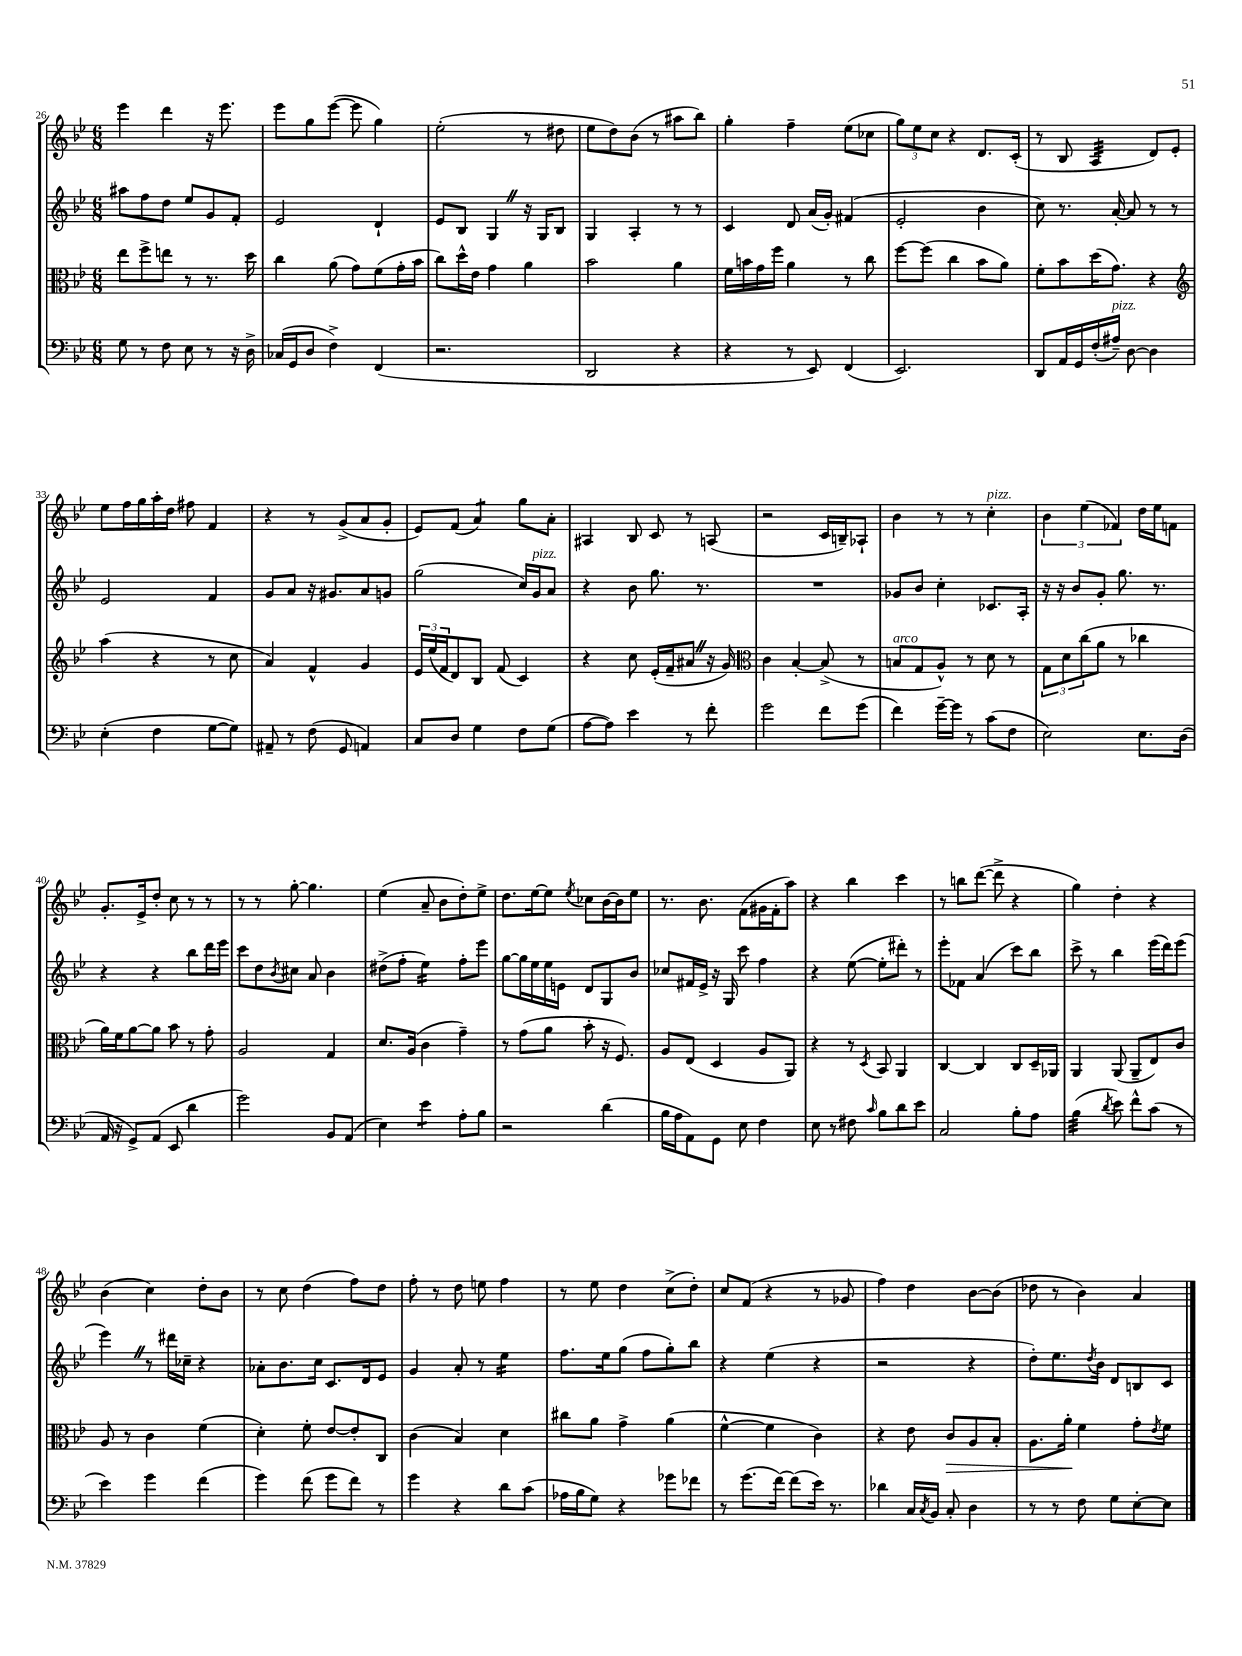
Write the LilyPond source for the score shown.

<<
\new StaffGroup <<
\new Staff = "s0" {
    \clef treble \key bes \major \numericTimeSignature \time 6/8
    ees'''4 d'''4 r16 ees'''8. |
    ees'''8 g''8 ees'''8~( ees'''8 g''4) |
    ees''2-.( r8 dis''8 |
    ees''8 d''8) bes'8( r8 ais''8 bes''8) |
    g''4-. f''4-- ees''8( ces''8 |
    \tuplet 3/2 { g''8) ees''8 c''8 } r4 d'8. c'16-.( |
    r8 bes8 a4:32 d'8) ees'8-. |
    ees''8 f''16 g''16 a''16-. d''16 fis''8 f'4 |
    r4 r8 g'8->( a'8 g'8-. |
    ees'8) f'8( a'4:8) g''8 a'8-. |
    ais4 bes8 c'8 r8 a8( |
    r2 c'16 b16--) aes8-! |
    bes'4 r8 r8 c''4-.^\markup { \italic "pizz." } |
    \tuplet 3/2 { bes'4 ees''4( fes'4) } d''16 ees''16 f'8 |
    g'8.-. ees'16-> d''8-. c''8 r8 r8 |
    r8 r8 g''8~-. g''4. |
    ees''4( a'8-- bes'8 d''8-.) ees''8-> |
    d''8. ees''16~ ees''8 \acciaccatura { ees''8 } ces''8 bes'16~ bes'16 ees''8 |
    r8. bes'8. f'8( gis'16 f'16-. a''8) |
    r4 bes''4 c'''4 |
    r8 b''8 d'''8~( d'''8-> r4 |
    g''4) d''4-. r4 |
    bes'4( c''4) d''8-. bes'8 |
    r8 c''8 d''4( f''8) d''8 |
    f''8-. r8 d''8 e''8 f''4 |
    r8 ees''8 d''4 c''8->( d''8-.) |
    c''8 f'8( r4 r8 ges'8 |
    f''4) d''4 bes'8~ bes'8( |
    des''8 r8 bes'4) a'4 \bar "|." |
}
\new Staff = "s1" {
    \clef treble \key bes \major \numericTimeSignature \time 6/8
    ais''8 f''8 d''8 ees''8 g'8 f'8-. |
    ees'2 d'4-! |
    ees'8 bes8 g4 \once \override BreathingSign.text = \markup { \musicglyph "scripts.caesura.straight" } \breathe r16 g16 bes8 |
    g4 a4-. r8 r8 |
    c'4 d'8 a'16( g'16-.) fis'4( |
    ees'2-. bes'4 |
    c''8) r8. a'16~-. a'8 r8 r8 |
    ees'2 f'4 |
    g'8 a'8 r16 gis'8. a'8 g'8 |
    g''2( c''16) g'16^\markup { \italic "pizz." } a'8 |
    r4 bes'8 g''8. r8. |
    R2. |
    ges'8 bes'8 c''4-. ces'8. a16-. |
    r16 r16 bes'8 g'8-. g''8. r8. |
    r4 r4 bes''8 d'''16 ees'''16 |
    c'''8 d''8 \acciaccatura { bes'8 } cis''8 a'8 bes'4 |
    dis''8->( f''8-. ees''4:16) f''8-. ees'''8 |
    g''8~ g''16 ees''16 ees''16 e'16 d'8 g8 bes'8 |
    ces''8 fis'16 ees'16-> r16 g16 c'''8 f''4 |
    r4 ees''8~( ees''8-. dis'''8-.) r8 |
    ees'''8-. fes'8 a'4( c'''8) bes''8 |
    c'''8-> r8 bes''4 ees'''16( d'''16) ees'''8( |
    ees'''4) \once \override BreathingSign.text = \markup { \musicglyph "scripts.caesura.straight" } \breathe r8 dis'''16 ces''16-- r4 |
    aes'8-. bes'8. c''16 c'8. d'16 ees'8 |
    g'4 a'8-. r8 ees''4:16 |
    f''8. ees''16 g''8( f''8 g''8-.) bes''8 |
    r4 ees''4( r4 |
    r2 r4 |
    d''8-.) ees''8. \acciaccatura { d''8 } bes'16 d'8 b8 c'8 \bar "|." |
}
\new Staff = "s2" {
    \clef alto \key bes \major \numericTimeSignature \time 6/8
    ees''8 f''8-> e''8 r8 r8. d''16 |
    c''4 a'8( g'8) f'8( g'16-. bes'16 |
    c''8) d''16-^ ees'16 g'4 a'4 |
    bes'2 a'4 |
    f'16 b'16 g'16 f''16 a'4 r8 c''8 |
    f''8~ f''8( c''4 bes'8 a'8) |
    f'8-. bes'8 d''16( g'8.) r4 |
    \clef treble a''4( r4 r8 c''8 |
    a'4) f'4-^ g'4 |
    \tuplet 3/2 { ees'16 ees''16( f'16 } d'8) bes8 f'8( c'4) |
    r4 c''8 ees'16-.( f'16-- ais'8 \once \override BreathingSign.text = \markup { \musicglyph "scripts.caesura.straight" } \breathe r16 g'16) |
    \clef alto c'4 bes4~-. bes8->( r8 |
    b8^\markup { \italic "arco" } g8 a8-^) r8 d'8 r8 |
    \tuplet 3/2 { g8 d'8 c''8( } a'8 r8 ces''4 |
    a'16) f'16 a'8~ a'8 bes'8 r8 g'8-. |
    a2 g4 |
    d'8. a16( c'4 g'4--) |
    r8 g'8( a'8 bes'8-. r16 f8.) |
    a8 ees8( d4 a8 a,8) |
    r4 r8 \acciaccatura { d8 } bes,8 a,4 |
    c4~ c4 c8 d16-- aes,16 |
    a,4 a,8( a,8-- ees8) c'8 |
    a8 r8 c'4 f'4( |
    d'4-.) f'8-. ees'8~ ees'8-. c8 |
    c'4( bes4) d'4 |
    cis''8 a'8 g'4-> a'4( |
    f'4~-^ f'4 c'4) |
    r4 ees'8 c'8\> a8 bes8-. |
    a8. a'16-.\! f'4 g'8-. \acciaccatura { ees'8 } f'8 \bar "|." |
}
\new Staff = "s3" {
    \clef bass \key bes \major \numericTimeSignature \time 6/8
    g8 r8 f8 ees8 r8 r16 d16-> |
    ces16( g,16 d8 f4->) f,4( |
    r2. |
    d,2 r4 |
    r4 r8 ees,8) f,4( |
    ees,2.) |
    d,8 a,16 g,16 f16-.( ais16--^\markup { \italic "pizz." }) d8~ d4 |
    ees4-.( f4 g8~ g8) |
    ais,8-- r8 f8( g,8 a,4) |
    c8 d8 g4 f8 g8( |
    a8~ a8) ees'4 r8 f'8-. |
    g'2 f'8 g'8( |
    f'4) g'16~-- g'16 r8 c'8( f8 |
    ees2) ees8. d16( |
    a,16 r16 g,8->) a,8( ees,8 d'4 |
    g'2) bes,8 a,8( |
    ees4) ees'4:8 a8-. bes8 |
    r2 d'4( |
    bes16 a16 a,8) g,8 ees8 f4 |
    ees8 r8 fis8 \grace { c'16 } bes8 d'8 ees'8 |
    c2 bes8-. a8 |
    bes4:32( \acciaccatura { d'8 } ees'8) f'8-^ c'8( r8 |
    ees'4) g'4 f'4( |
    g'4) f'8( g'8 f'8) r8 |
    g'4 r4 d'8 c'8( |
    aes16 bes16 g8) r4 ges'8 fes'8 |
    r8 g'8.( f'16~) f'8( ees'16) r8. |
    des'4 c16 \acciaccatura { c8 } bes,16 c8-. d4 |
    r8 r8 f8 g8 ees8~-. ees8 \bar "|." |
}
>>
>>
\layout { \context { \Score currentBarNumber = #26 } }
